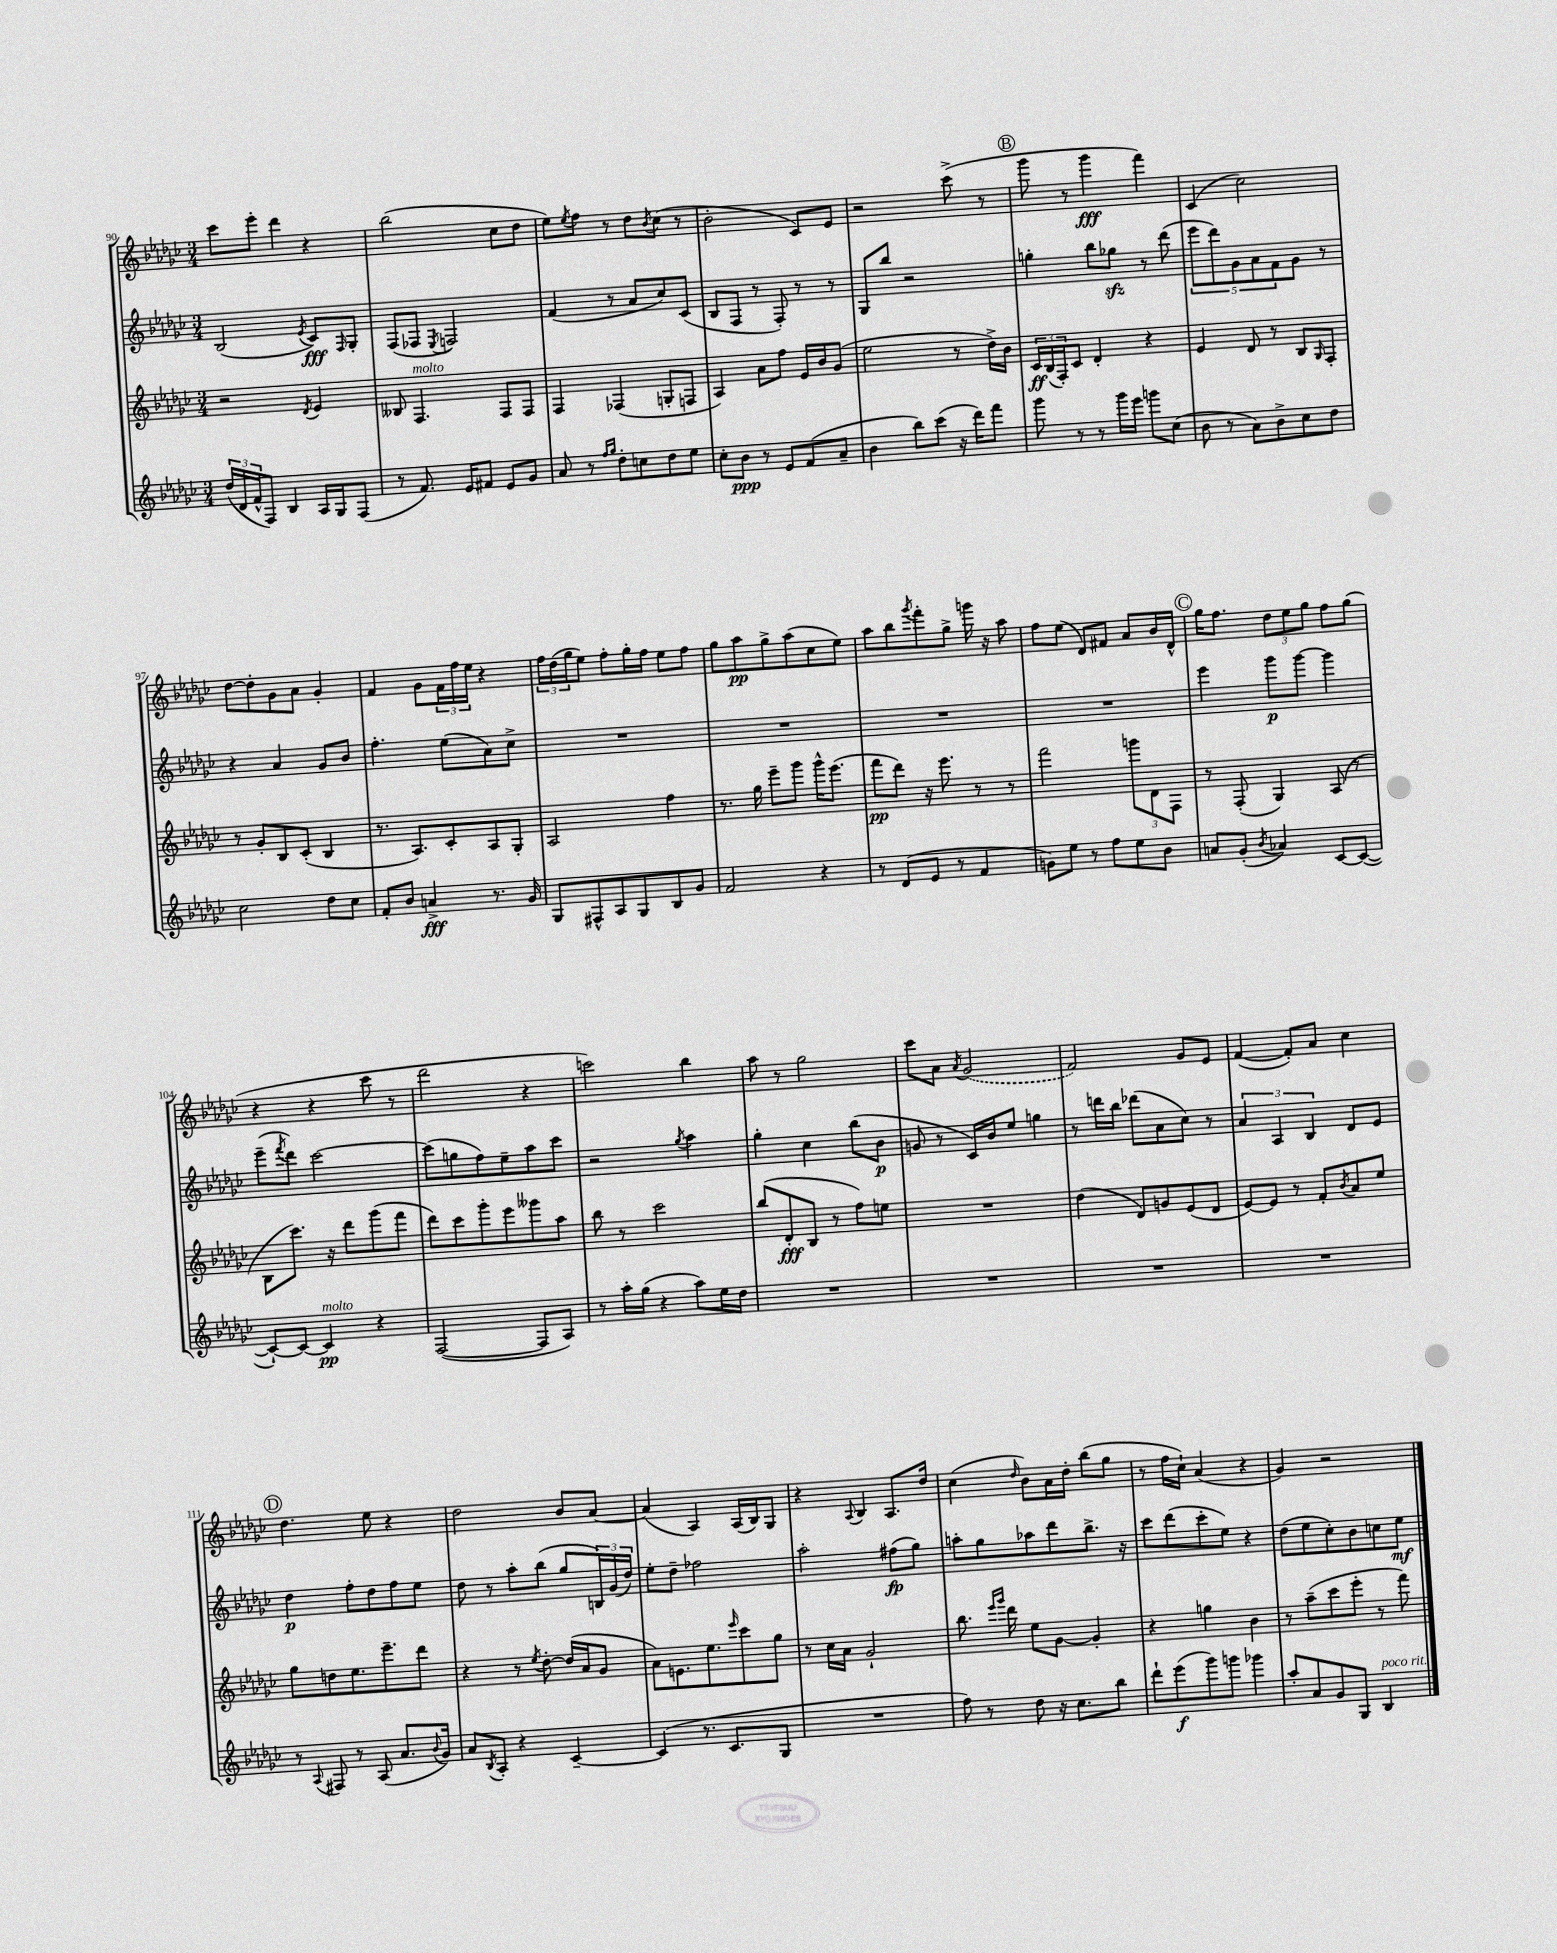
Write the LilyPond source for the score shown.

<<
\new StaffGroup <<
\new Staff = "s0" {
    \clef treble \key ges \major \numericTimeSignature \time 3/4
    ces'''8 ees'''8-. des'''4 r4 |
    bes''2( ces''8 des''8 |
    ees''8) \acciaccatura { ees''8 } f''8 r8 des''8 \acciaccatura { bes'8 } ces''8( r8 |
    bes'2-. ces'8) ees'8 |
    r2 ces'''8->( r8 |
    \mark \markup { \circle "B" } ges'''8 r8 ges'''4\fff f'''4) |
    ces'4( ces''2) |
    des''8~ des''8-. ges'8 aes'8 ges'4-. |
    f'4 ges'8 \tuplet 3/2 { f'16 f''16 ees''16 } r4 |
    \tuplet 3/2 { f''16 des''16( ges''16 } ees''8) f''8-. ges''16-. f''16 ees''8 f''8 |
    ges''8 aes''8\pp ges''8-> aes''8( ces''8 ees''8) |
    aes''8 bes''8 \acciaccatura { ges'''8 } f'''8-. ges''8-> g'''16 r16 aes''8 |
    f''8 ees''8( des'8) fis'8 aes'8 bes'16 des'16-^ |
    \mark \markup { \circle "C" } ges''16 f''8. \tuplet 3/2 { des''8 ees''8 ges''8 } f''8 ges''8( |
    r4 r4 ces'''8 r8 |
    des'''2 r4 |
    c'''2) bes''4 |
    aes''8 r8 ges''2 |
    ces'''8 aes'8 \acciaccatura { aes'8 } \once \slurDashed ges'2( |
    f'2) ges'8 ees'8 |
    f'4~( f'8-.) aes'8 ces''4 |
    \mark \markup { \circle "D" } des''4. ees''8 r4 |
    des''2 bes'8 aes'8~ |
    aes'4( aes4) aes16( bes16) ges8 |
    r4 \appoggiatura { aes8 } bes4 aes8. des''16 |
    ces''4( \grace { des''16 } bes'8) aes'16 des''16-. bes''8( ges''8 |
    r8 f''16 ces''16-!) aes'4( r4 |
    ges'4) r2 \bar "|." |
}
\new Staff = "s1" {
    \clef treble \key ges \major \numericTimeSignature \time 3/4
    bes2( \acciaccatura { ees'8 } ces'8\fff) \grace { f16 } ges8-. |
    f8( fes8 \acciaccatura { ees8 } f2) |
    f'4( r8 aes'8 ces''8) ces'8( |
    bes8 f8 r8 f8-.) r8 r8 |
    ges8 bes''8 r2 |
    \mark \markup { \circle "B" } g''4-. bes''8 ges''8\sfz r8 des'''8( |
    \tuplet 5/4 { ees'''8 des'''8) ges'8 aes'8 f'8 } ges'8 r8 |
    r4 aes'4 ges'8 bes'8 |
    f''4.-. ees''8( aes'8) ces''8-> |
    R2. |
    R2. |
    R2. |
    R2. |
    \mark \markup { \circle "C" } ees'''4 ges'''8\p ges'''8~ ges'''4 |
    ees'''8--( \acciaccatura { f'''8 } des'''8) ces'''2~ |
    ces'''8( g''8 f''8) ees''8-- aes''8 ces'''8 |
    r2 \acciaccatura { ges''8 } aes''4 |
    ges''4-. ces''4 bes''8( bes'8\p |
    g'8 r8 ces'16) bes'16 ees''8 g''4 |
    r8 d'''16 bes''16 des'''8( aes'8 ces''8) r8 |
    \tuplet 3/2 { aes'4 aes4 bes4 } des'8 ees'8 |
    \mark \markup { \circle "D" } des''4\p f''8-. des''8 f''8 ees''8 |
    des''8 r8 aes''8-. bes''8( ges''8 \tuplet 3/2 { b16) ges'16( des''16) } |
    ees''8-. des''8-- fes''2 |
    aes''2-. fis''8\fp( ges''8) |
    a''8-. ges''8 aes''8 des'''8 bes''8.-> r16 |
    ces'''8 des'''8( ces'''8-. ees''8) r4 |
    des''8( ees''8 ces''8-.) bes'8 c''8 ees''8\mf \bar "|." |
}
\new Staff = "s2" {
    \clef treble \key ges \major \numericTimeSignature \time 3/4
    r2 \acciaccatura { des'8 } ees'4 |
    beses8 f4.^\markup { \italic "molto" } f8 f8 |
    f4 fes4( g8-. f8 |
    aes4) aes'8 f''8 ees'16 bes'16 ges'8( |
    ees''2 r8 des''16->) bes'16 |
    \mark \markup { \circle "B" } \tuplet 3/2 { ces'16\ff bes16( f16-.) } ces'8 des'4-. r4 |
    ees'4 des'8 r8 bes8 \grace { ges16 } f8-. |
    r8 ges'8-. bes8 ces'8-.( bes4 |
    r8. aes8.) ces'8-. aes8 ges8-. |
    aes2 f''4 |
    r8. ges''16 ees'''8-- ges'''8 ges'''16-^ ees'''8.( |
    f'''8\pp des'''8) r16 ees'''8. r8 r8 |
    f'''2 \tuplet 3/2 { g'''8 des'8 f8 } |
    \mark \markup { \circle "C" } r8 f8-.( ges4) aes8( r8 |
    bes8 ces'''8.) r16 des'''8 ges'''8( f'''8 |
    des'''8) ces'''8 ges'''8-. ees'''8 geses'''8 aes''8 |
    bes''8 r8 ces'''2 |
    bes''8( des'8-.\fff bes8 r8 f''8) e''8 |
    R2. |
    des''4( des'8) g'8 ees'8( des'8 |
    ees'8~) ees'8 r8 f'8-. \acciaccatura { bes'8 } aes'8 ees''8 |
    \mark \markup { \circle "D" } ges''8 d''8 ees''8. ees'''8.-- des'''8 |
    r4 r8 \acciaccatura { ees''8 } des''8~-. des''16( aes'16 ges'8 |
    aes'8) e'8. ees''8. \grace { ees'''16 } ces'''8 ges''8 |
    r8 ces''16 aes'16 ges'2-! |
    bes''8. \grace { ees'''16 ges'''16 } des'''16 ees''8 ges'8~ ges'4-. |
    r4 g''4 bes'4 |
    r8 aes''8--( ces'''8 ees'''8-. r8 f'''8) \bar "|." |
}
\new Staff = "s3" {
    \clef treble \key ges \major \numericTimeSignature \time 3/4
    \tuplet 3/2 { des''16( des'16 f'16-^ } f8) bes4 aes16 ges16 f8( |
    r8 f'8.) ees'16 fis'8 ees'8 ges'8 |
    aes'8 r8 \grace { f''16 ges''16 } des''8-. c''8 des''8 ees''8 |
    ces''8-. bes'8\ppp r8 ees'8 f'8( aes'8-- |
    bes'4 bes''8) ces'''8( r16 des'''16) f'''8 |
    \mark \markup { \circle "B" } ges'''8 r8 r8 ges'''16 ees'''16 g'''8 ces''8( |
    bes'8 r8 aes'8) bes'8-> ces''8 des''8 |
    ces''2 des''8 ces''8 |
    f'8-. bes'8 a'4->\fff r8. ges'16 |
    ges8 fis8-^ aes8 ges8 bes8 ges'8 |
    f'2 r4 |
    r8 des'8( ees'8 r8 f'4 |
    g'8) ees''8 r8 f''8 ees''8 bes'8 |
    \mark \markup { \circle "C" } a'8 ges'8-.( \acciaccatura { bes'8 } aes'4) ces'8~ ces'8~( |
    ces'8~-!) ces'8~ ces'4\pp^\markup { \italic "molto" } r4 |
    f2~( f8 aes8) |
    r8 aes''16-. ges''16( r4 aes''8) ees''16 des''16 |
    R2. |
    R2. |
    R2. |
    R2. |
    \mark \markup { \circle "D" } r8 \appoggiatura { aes8 } fis8 r8 aes8( aes'8. \appoggiatura { bes'8 } ges'16) |
    aes'8 \acciaccatura { bes8 } aes8-. r4 ces'4~-- |
    ces'4( r8. ces'8. ges8 |
    R2. |
    f''8) r8 des''8 r16 ces''8. bes''8 |
    des'''8-! ees'''8\f( ges'''8) g'''8 ges'''4 |
    aes''8-. aes'8 ges'8 ges8 bes4^\markup { \italic "poco rit." } \bar "|." |
}
>>
>>
\layout { \context { \Score currentBarNumber = #90 } }
